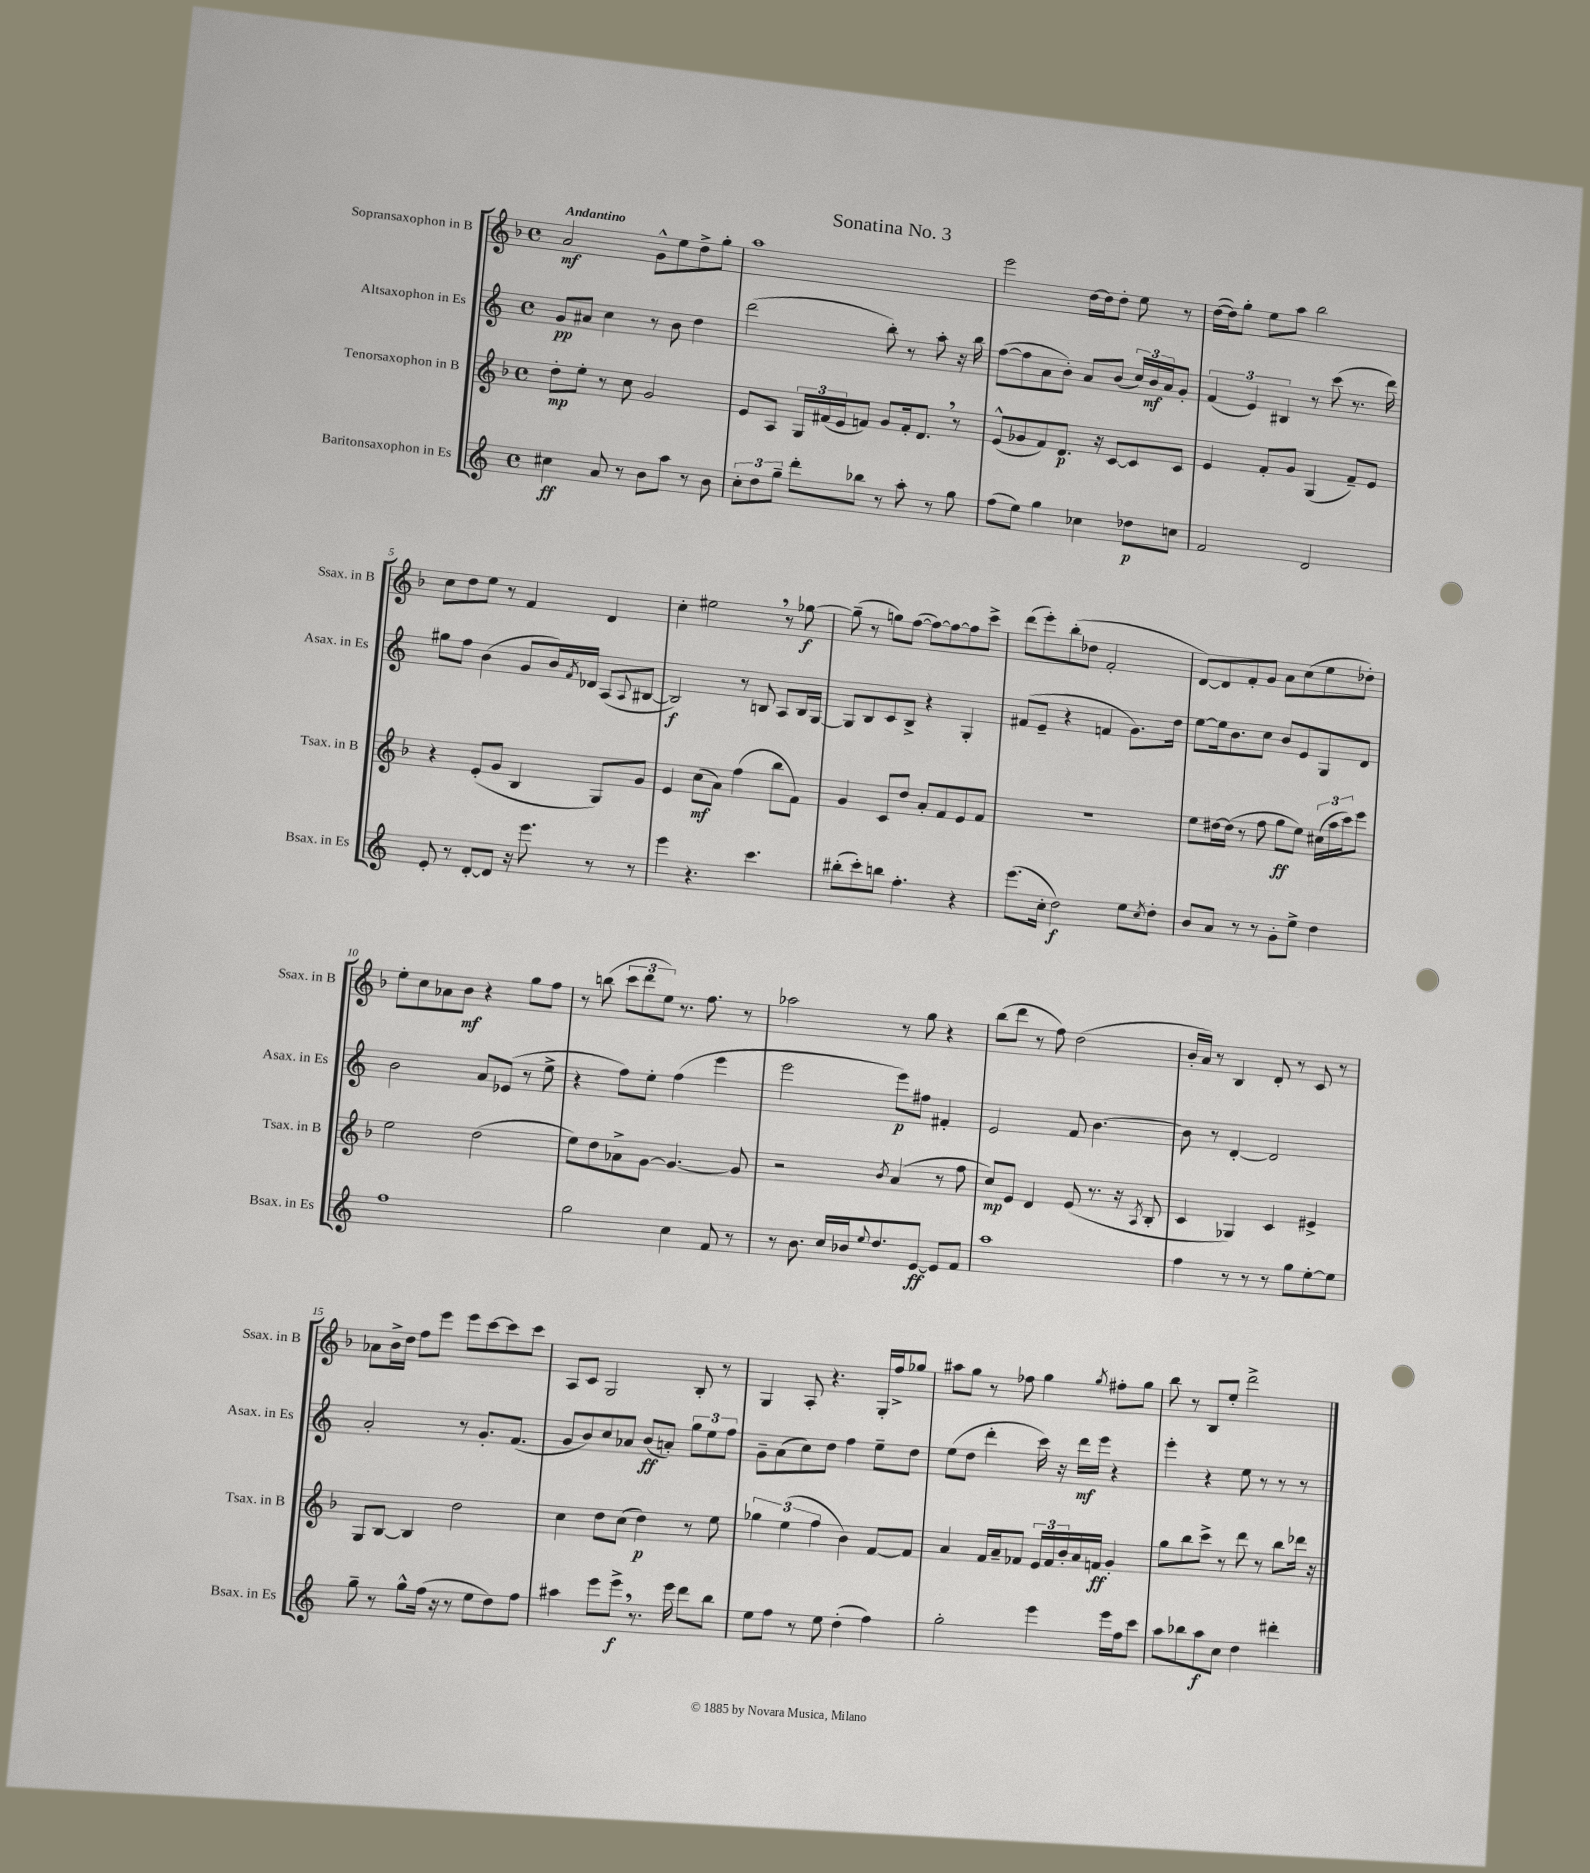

**kern	**kern	**kern	**kern
*staff4	*staff3	*staff2	*staff1
*clefG2	*clefG2	*clefG2	*clefG2
*k[]	*k[b-]	*k[]	*k[b-]
*M4/4	*M4/4	*M4/4	*M4/4
*met(c)	*met(c)	*met(c)	*met(c)
4cc#\	8dd'\L	8g/L	2a/
.	8ee'\J	8a#/J	.
8a/	8r	4cc\	.
8r	8cc\	.	.
8b\L	2g/	8r	8g^^\L
8aa\J	.	8b\	8ee\
8r	.	4dd\	8dd^\
8b\	.	.	8gg'\J
=	=	=	=
12cc'\L	8e/L	(2ddd\	1aa
12dd\	.	.	.
.	8A/J	.	.
12gg~\J	.	.	.
8ddd'\L	24G/LL	.	.
.	(24f#/	.	.
.	24e/J	.	.
8bb-\J	8f/J)	.	.
8r	8g/L	8bb'\)	.
8aa'\	16f'/k	8r	.
.	8.d/J	.	.
8r	.	8aa'\	.
8gg\	8r	16r	.
.	.	16bb\	.
=	=	=	=
(8ff\L	(8e^^/L	([8ff\L	2eee\
8ee\J)	8g-/	8ff\]	.
4gg\	8f/)	8a\	.
.	8.d/J	8b'\J)	.
4cc-\	.	8a/L	[16dd\LL
.	16r	.	16dd\]J
.	[8c/L	(8b/J	8dd'\J
8dd-\L	8c/]	24cc/LL)	8ee\
.	.	24b/	.
.	.	24a/J	.
8cc\J	8c/J	8g'/J	8r
=	=	=	=
2f/	4e/	(6f/	([16dd\LL
.	.	.	16dd\]J)
.	.	.	8gg'\J
.	.	6e/)	.
.	8f'/L	.	8ee\L
.	.	6B#/	.
.	8g/J	.	8aa\J
2d/	(4G/	8r	2bb-\
.	.	(8ccc\	.
.	8f~/L)	8.r	.
.	8e/J	.	.
.	.	16ddd\)	.
=	=	=	=
8e'/	4r	8gg#\L	8cc\L
8r	.	8ff\J	8dd\
[8d'/L	(8e'/L	(4b\	8ee\J
8d/]J	8g/J	.	8r
16r	4B-/	8g/L	4f/
8.eee\	.	.	.
.	.	16b/L)	.
.	.	8qf/	.
.	.	16d-/JJ	.
8r	8G/L)	(8A/L	4d/
.	.	8qqA/	.
8r	8g/J	[8B#/J	.
=	=	=	=
4eee\	4e/	2B#/])	4cc'\
4.r	(8cc\L	.	2ee#\
.	8a\J)	.	.
.	(4ff\	8r	.
4.ccc\	.	8B/	.
.	8bb-\L	8A/L	8r
.	8f\J)	16B/L	[8gg-\
.	.	[16G/JJ	.
=	=	=	=
(8bb#'\L	4g/	8G/]L	(8gg-~\]
8ccc'\)	.	8B/	8r
8bb\J	8c/L	8c/	8gg\L)
4.ff'\	8dd/J	8B^/J	([8ff\J
.	8a'/L	4r	8ff\_L)
.	8f/	.	8ff\_
4r	8e/	4G'/	8ff\]
.	8f/J	.	8ccc^\J
=	=	=	=
(8.eee\L	1r	(8f#/L	(8ddd\L
.	.	8e~/J	8eee'\)
16cc'\Jk	.	.	.
2dd\)	.	4r	(8bb-'\
.	.	.	8dd-\J
.	.	4f/	2f'/
8ee\L	.	8.g\L)	.
8qcc/	.	.	.
8dd'\J	.	.	.
.	.	16dd\Jk	.
=	=	=	=
8b/L	8ee\L	[8ee\L	[8d/L)
8a/J	[16dd#\L	16ee\]k	8d/]
.	(16dd#\]JJ	8.b\	.
8r	8r	.	8f'/
8r	8ff\	8cc\J	8g/J
8g'\L	8gg\L	8b/L	8a\L
8ee^\J	8ee\J)	8e/	(8cc\
4dd\	(24cc#\LL	8G/	8ee\
.	24aa\	.	.
.	24ccc\J)	.	.
.	8eee\J	8d/J	8dd-'\J)
=	=	=	=
1ff	2ee\	2b\	8ee'\L
.	.	.	8cc\
.	.	.	8a-\
.	.	.	8b-\J
.	(2dd\	8a/L	4r
.	.	(8e-/J	.
.	.	8r	8gg\L
.	.	8ee^\	8ff\J
=	=	=	=
2gg\	8ee\L)	4r	8r
.	8dd\	.	(8bb\
.	8a-^\	8ff\L)	12ccc\L
.	.	.	12ddd\
.	[8g\J	8ee'\J	.
.	.	.	12ee\J)
4cc\	4.g/_	(4ff\	8.r
.	.	.	8.ff\
8f/	.	4eee\	.
8r	8g/]	.	8r
=	=	=	=
8r	2r	2eee\	2aa-\
8.b\	.	.	.
16cc/LL	.	.	.
16b-/J	.	.	.
8qqee/	.	.	.
8.dd/	.	.	.
.	8qb-/	.	.
.	(4a/	8eee\L)	8r
[8e/J	.	8ff#\J	8gg\
8e/]L	8r	4f#'/	4r
8f/J	8ff\	.	.
=	=	=	=
1aa	8cc/L)	2e/	(8bb-\L
.	8e/J	.	8ddd\J
.	4d/	.	8r
.	.	.	8ff\)
.	(8e/	8f/	(2dd\
.	8.r	[4.b\	.
.	16r	.	.
.	8qA/	.	.
.	8B-'/	.	.
=	=	=	=
4ff\	4c/	8b\]	16b-'/LL
.	.	.	16a/JJ)
.	.	8r	8r
8r	4G-/)	[4d'/	4B-/
8r	.	.	.
8r	4c/	2d/]	8d'/
8gg\L	.	.	8r
[8ee'\	4e#^/	.	8c/
8ee\]J	.	.	8r
=	=	=	=
8gg~\	8G/L	2a'/	8a-\L
8r	[8B-/J	.	16b-^\L
.	.	.	16dd\JJ
8gg^^\L	4B-/]	.	8ff\L
(16ff\Jk	.	.	8eee\J
16r	.	.	.
8r	2dd\	8r	8eee\L
8ee\L	.	8.g'/L	[8ccc\
8dd\)	.	.	8ccc\]
.	.	(8.f/J	.
8ff\J	.	.	8ccc\J
=	=	=	=
4aa#\	4cc\	8g/L	8A/L
.	.	8b/)	8c/J
8eee\L	8dd\L	8cc/	2G/
8eee^\J	(8cc\J	8a-/J	.
8.r	4dd\)	(8b/L	.
.	.	8a'/J)	.
16eee\	.	.	.
8ddd\L	8r	12gg\L	8B-'/
.	.	12ee\	.
8bb\J	8ee\	.	8r
.	.	12ff\J	.
=	=	=	=
8ee\L	6gg-\	8g~\L	4G/
8ff\J	.	(8a\	.
.	(6ee\	.	.
8r	.	8cc\)	8A'/
.	6ff\	.	.
8ee\	.	8dd\J	4.r
(4dd'\	4b-\)	4ff\	.
4ff\)	[8f/L	8ee~\L	16G'/LL
.	.	.	16ff^/J
.	8f/]J	8dd\J	8gg-/J
=	=	=	=
2gg'\	4a/	(8ee\L	8aa#\L
.	.	8dd\J	8gg\J
.	16f/LL	4ddd'\	8r
.	16a~/J	.	.
.	8f-/J	.	8ff-\
4eee\	24e/LL	16ccc\)	4gg\
.	24f-/	.	.
.	.	16r	.
.	24b-'/	.	.
.	16a/	16ddd\LL	.
.	16f/JJ	16eee\JJ	.
.	.	.	8qgg/
16eee\LL	4g'/	4r	8ff#'\L
16ff\J	.	.	.
8ccc\J	.	.	8gg\J
=	=	=	=
8aa\L	8gg\L	4eee'\	8bb-\
8bb-\	8bb-\	.	8r
8aa\	8ccc^\J	4r	8B-/L
8cc\J	8r	.	8ee'/J
4dd\	8ddd\	8ee\	2ddd^\
.	8r	8r	.
4ddd#'\	8bb-\L	8r	.
.	16ddd-\Jk	8r	.
.	16r	.	.
==	==	==	==
*-	*-	*-	*-
